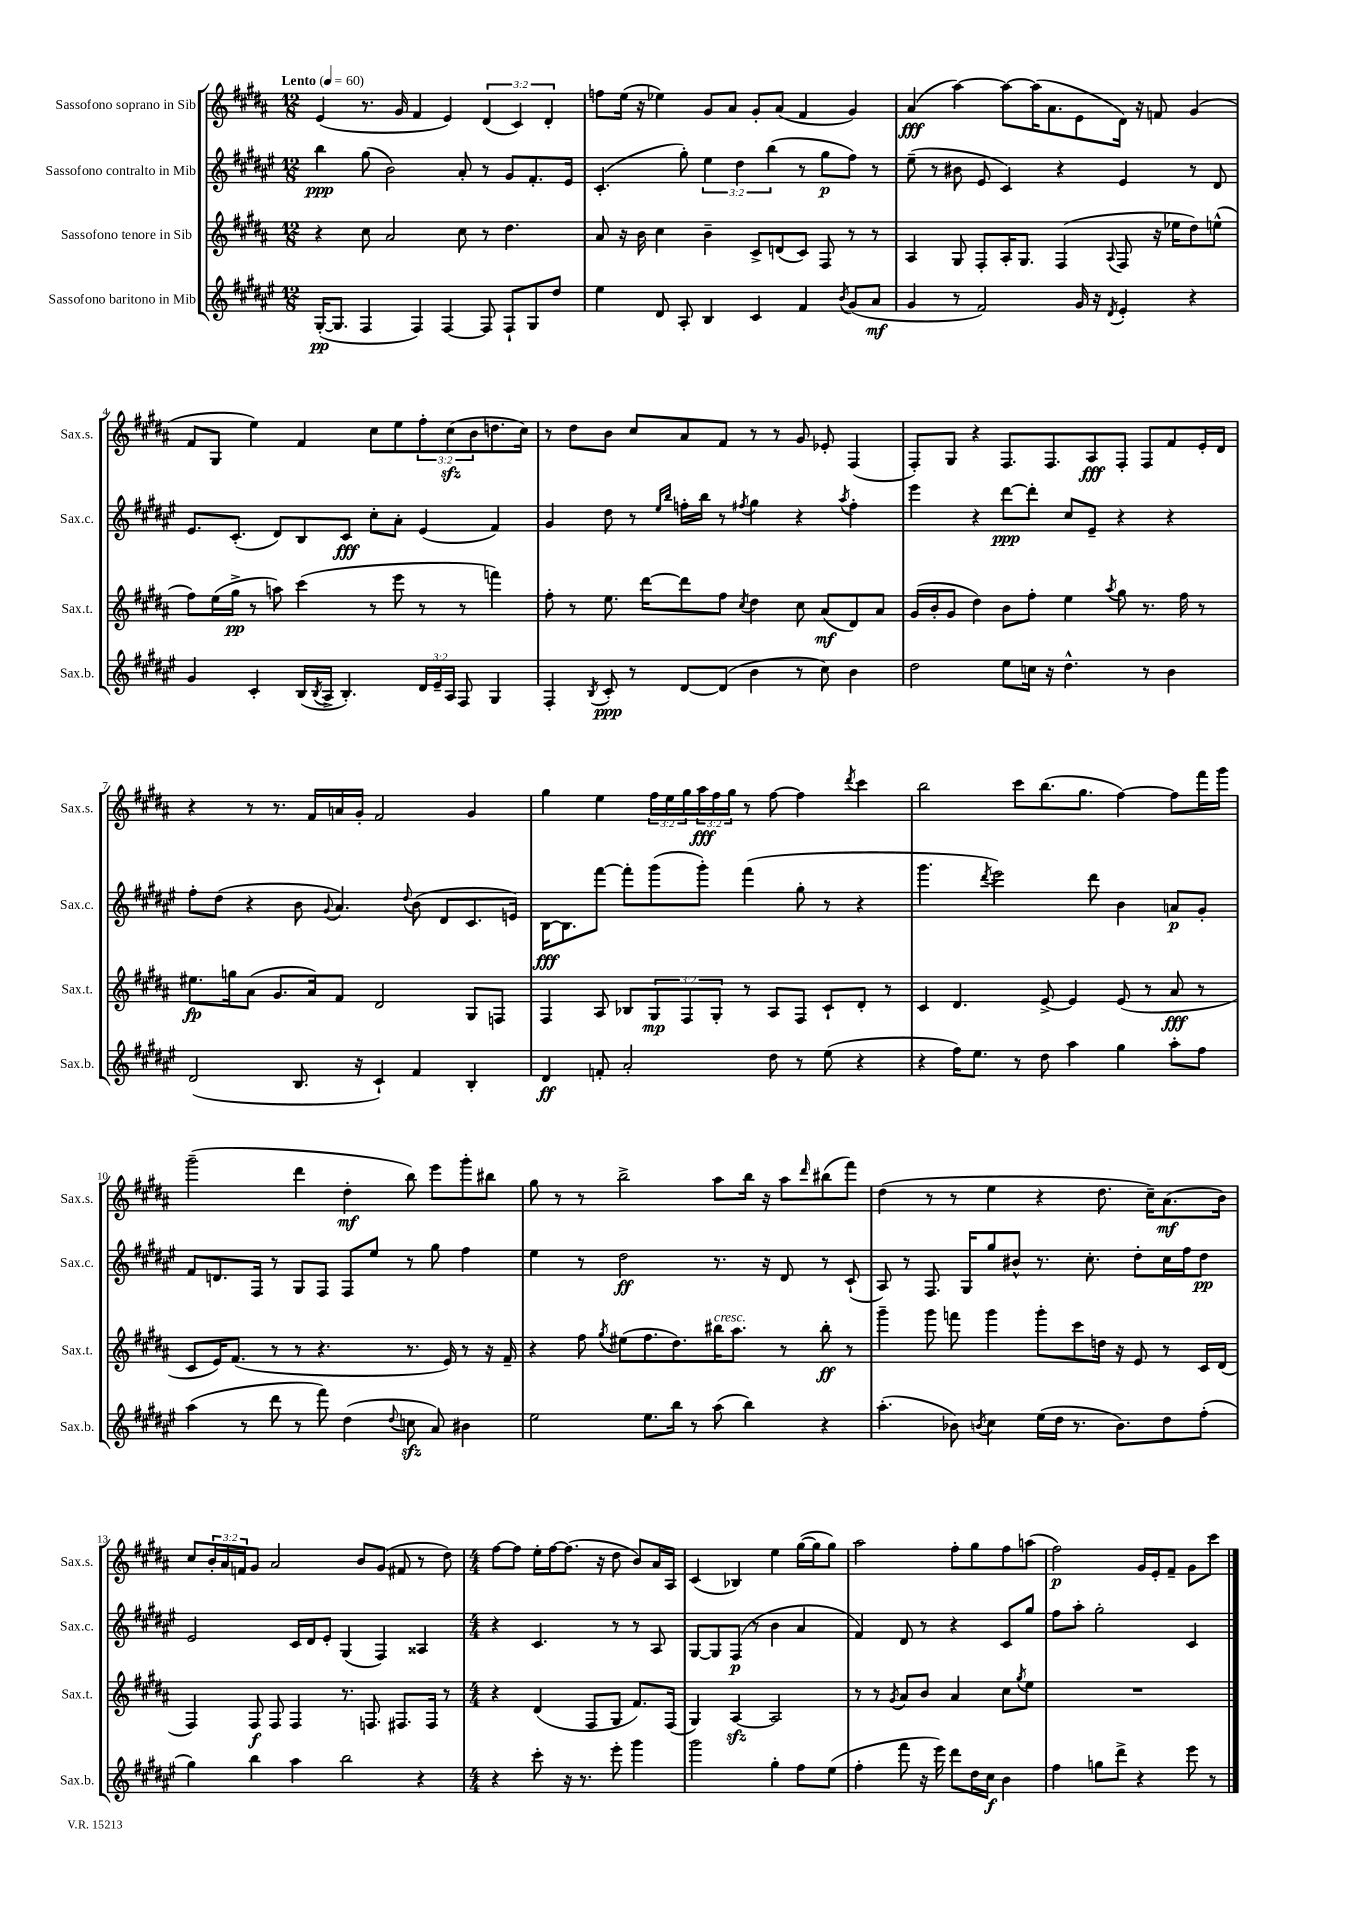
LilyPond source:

<<
\new StaffGroup <<
\new Staff = "s0" \with { instrumentName = "Sassofono soprano in Sib" shortInstrumentName = "Sax.s." } {
    \clef treble \key b \major \numericTimeSignature \time 12/8 \override Staff.TupletNumber.text = #tuplet-number::calc-fraction-text \tempo "Lento" 4 = 60
    e'4( r8. gis'16 fis'4 e'4) \tuplet 3/2 { dis'4( cis'4) dis'4-. } |
    f''8 e''16( r16 ees''4) gis'8 ais'8 gis'8-. ais'8( fis'4 gis'4) |
    ais'4\fff( ais''4~) ais''8~ ais''16( ais'8. e'8 dis'16) r16 f'8 gis'4( |
    fis'8 gis8 e''4) fis'4 cis''8 e''8 \tuplet 3/2 { fis''8-. cis''8\sfz( b'8 } d''8. cis''16) |
    r8 dis''8 b'8 cis''8 ais'8 fis'8 r8 r8 gis'8 ees'8-. fis4( |
    fis8-.) gis8 r4 fis8. fis8. ais8\fff fis8-. fis8 fis'8 e'16-. dis'16 |
    r4 r8 r8. fis'16 a'16 gis'16-. fis'2 gis'4 |
    gis''4 e''4 \tuplet 3/2 { fis''16 e''16 gis''16 } \tuplet 3/2 { ais''16\fff fis''16 gis''16 } r8 fis''8~ fis''4 \acciaccatura { dis'''8 } cis'''4 |
    b''2 cis'''8 b''8.( gis''8. fis''4~) fis''8 fis'''16 gis'''16 |
    gis'''2--( dis'''4 dis''4-.\mf b''8) e'''8 gis'''8-. bis''8 |
    gis''8 r8 r8 b''2-> ais''8 b''16 r16 ais''8 \grace { dis'''16 } bis''8( fis'''8) |
    dis''4( r8 r8 e''4 r4 dis''8. cis''16--) ais'8.\mf( b'16) |
    cis''8 \tuplet 3/2 { b'16-. ais'16 f'16 } gis'8 ais'2 b'8 gis'8( fis'8 r8 dis''8) |
    \numericTimeSignature \time 4/4 fis''8~ fis''8 e''16-. fis''16~ fis''8.( r16 dis''8 b'8) ais'16 ais16 |
    cis'4( bes4) e''4 gis''16~( gis''16 gis''8) |
    ais''2 fis''8-. gis''8 fis''8 a''8( |
    fis''2\p) gis'16 e'16-. fis'8-- gis'8 cis'''8 \bar "|." |
}
\new Staff = "s1" \with { instrumentName = "Sassofono contralto in Mib" shortInstrumentName = "Sax.c." } {
    \clef treble \key fis \major \numericTimeSignature \time 12/8 \override Staff.TupletNumber.text = #tuplet-number::calc-fraction-text
    b''4\ppp gis''8( b'2) ais'8-. r8 gis'8 fis'8.-. eis'16 |
    cis'4.-.( gis''8-.) \tuplet 3/2 { eis''4 dis''4 b''4( } r8 gis''8\p fis''8) r8 |
    eis''8--( r8 bis'8 eis'8 cis'4) r4 eis'4 r8 dis'8 |
    eis'8. cis'8.-.( dis'8) b8 cis'8\fff cis''8-. ais'8-. eis'4( fis'4) |
    gis'4 dis''8 r8 \grace { eis''16 b''16 } f''16-. b''16 r8 \acciaccatura { fis''8 } gis''4 r4 \acciaccatura { ais''8 } fis''4-. |
    eis'''4 r4 dis'''8~\ppp dis'''8-. cis''8 eis'8-- r4 r4 |
    fis''8-. dis''8( r4 b'8 \appoggiatura { gis'8 } ais'4.) \appoggiatura { dis''8 } b'8( dis'8 cis'8. e'16) |
    b16~\fff b8. fis'''8~ fis'''8-. gis'''8( gis'''8-.) fis'''4( gis''8-. r8 r4 |
    gis'''4. \acciaccatura { dis'''8 } eis'''2) dis'''8 b'4 a'8\p gis'8-. |
    fis'8 d'8. fis16 r8 gis8 fis8 fis8 eis''8 r8 gis''8 fis''4 |
    eis''4 r8 dis''2\ff r8. r16 dis'8 r8 cis'8-!( |
    ais8) r8 fis8. gis16 gis''8 bis'8-^ r8. cis''8.-. dis''8-. cis''16 fis''16 dis''8\pp |
    eis'2 cis'16 dis'16 eis'8-. gis4( fis4) aisis4 |
    \numericTimeSignature \time 4/4 r4 cis'4. r8 r8 ais8 |
    gis8~ gis8 fis8\p( r8 b'4 ais'4 |
    fis'4) dis'8 r8 r4 cis'8 gis''8 |
    fis''8 ais''8-. gis''2-. cis'4 \bar "|." |
}
\new Staff = "s2" \with { instrumentName = "Sassofono tenore in Sib" shortInstrumentName = "Sax.t." } {
    \clef treble \key b \major \numericTimeSignature \time 12/8 \override Staff.TupletNumber.text = #tuplet-number::calc-fraction-text
    r4 cis''8 ais'2 cis''8 r8 dis''4. |
    ais'8 r16 b'16 cis''4 b'4-- cis'8-> d'8( cis'8) fis8 r8 r8 |
    ais4 gis8 fis8-. ais16-. gis8. fis4( \appoggiatura { ais8 } fis8 r16 ees''16 dis''8) e''8-^( |
    fis''8) e''16( gis''16->\pp r8 a''8) cis'''4( r8 e'''8 r8 r8 f'''4) |
    fis''8-. r8 e''8. dis'''16~ dis'''8 fis''8 \acciaccatura { cis''8 } dis''4 cis''8 ais'8\mf( dis'8) ais'8 |
    gis'16( b'16-. gis'8 dis''4) b'8 fis''8-. e''4 \acciaccatura { ais''8 } gis''8 r8. fis''16 r8 |
    eis''8.\fp g''16 ais'8( gis'8. ais'16) fis'8 dis'2 gis8 f8 |
    fis4 ais8 bes8 \tuplet 3/2 { gis8\mp fis8 gis8-. } r8 ais8 fis8 cis'8-! dis'8-. r8 |
    cis'4 dis'4. e'8~-> e'4 e'8( r8 ais'8\fff r8 |
    cis'8 e'16) fis'8.( r8 r8 r4. r8. e'16) r8 r16 fis'16-- |
    r4 fis''8 \acciaccatura { gis''8 } eis''8( fis''8. dis''8.) bis''16^\markup { \italic "cresc." } ais''8. r8 bis''8-.\ff r8 |
    gis'''4-- gis'''8 f'''8 gis'''4 gis'''8-. cis'''8 d''16 r16 e'8 r8 cis'16 dis'16( |
    fis4) fis8\f fis8 fis4 r8. f8. fis8. fis16 r8 |
    \numericTimeSignature \time 4/4 r4 dis'4( fis8 gis8 fis'8.) fis16( |
    gis4) ais4~\sfz ais2 |
    r8 r8 \acciaccatura { gis'8 } ais'8 b'8 ais'4 cis''8 \acciaccatura { gis''8 } e''8 |
    R1 \bar "|." |
}
\new Staff = "s3" \with { instrumentName = "Sassofono baritono in Mib" shortInstrumentName = "Sax.b." } {
    \clef treble \key fis \major \numericTimeSignature \time 12/8 \override Staff.TupletNumber.text = #tuplet-number::calc-fraction-text
    gis16~-.\pp( gis8. fis4 fis4) fis4~ fis8 fis8-! gis8 dis''8 |
    eis''4 dis'8 ais8-. b4 cis'4 fis'4 \acciaccatura { b'8 } gis'8( ais'8\mf |
    gis'4 r8 fis'2) gis'16 r16 \acciaccatura { dis'8 } eis'4-. r4 |
    gis'4 cis'4-. b16( \acciaccatura { b8 } ais16-> b4.-.) \tuplet 3/2 { dis'16 eis'16-- ais16 } fis8 gis4 |
    fis4-. \acciaccatura { b8 } cis'8-.\ppp r8 dis'8~ dis'8( b'4 r8 cis''8) b'4 |
    dis''2 eis''8 c''16 r16 dis''4.-^ r8 b'4 |
    dis'2( b8. r16 cis'4-!) fis'4 b4-. |
    dis'4\ff f'8-. ais'2-. dis''8 r8 eis''8( r4 |
    r4 fis''16) eis''8. r8 dis''8 ais''4 gis''4 ais''8-. fis''8 |
    ais''4( r8 dis'''8 r8 fis'''8) dis''4( \appoggiatura { dis''8 } c''8\sfz ais'8) bis'4 |
    eis''2 eis''8. b''16 r8 ais''8( b''4) r4 |
    ais''4.-.( bes'8) \acciaccatura { b'8 } cis''4 eis''16( dis''16 r8. b'8.) dis''8 fis''8-.( |
    gis''4) b''4 ais''4 b''2 r4 |
    \numericTimeSignature \time 4/4 r4 cis'''8-. r16 r8. eis'''8-. gis'''4 |
    gis'''2 gis''4-. fis''8 eis''8( |
    fis''4-. fis'''8 r16 eis'''16) dis'''8 dis''16 cis''16\f b'4 |
    fis''4 g''8 dis'''8-> r4 eis'''8 r8 \bar "|." |
}
>>
>>
